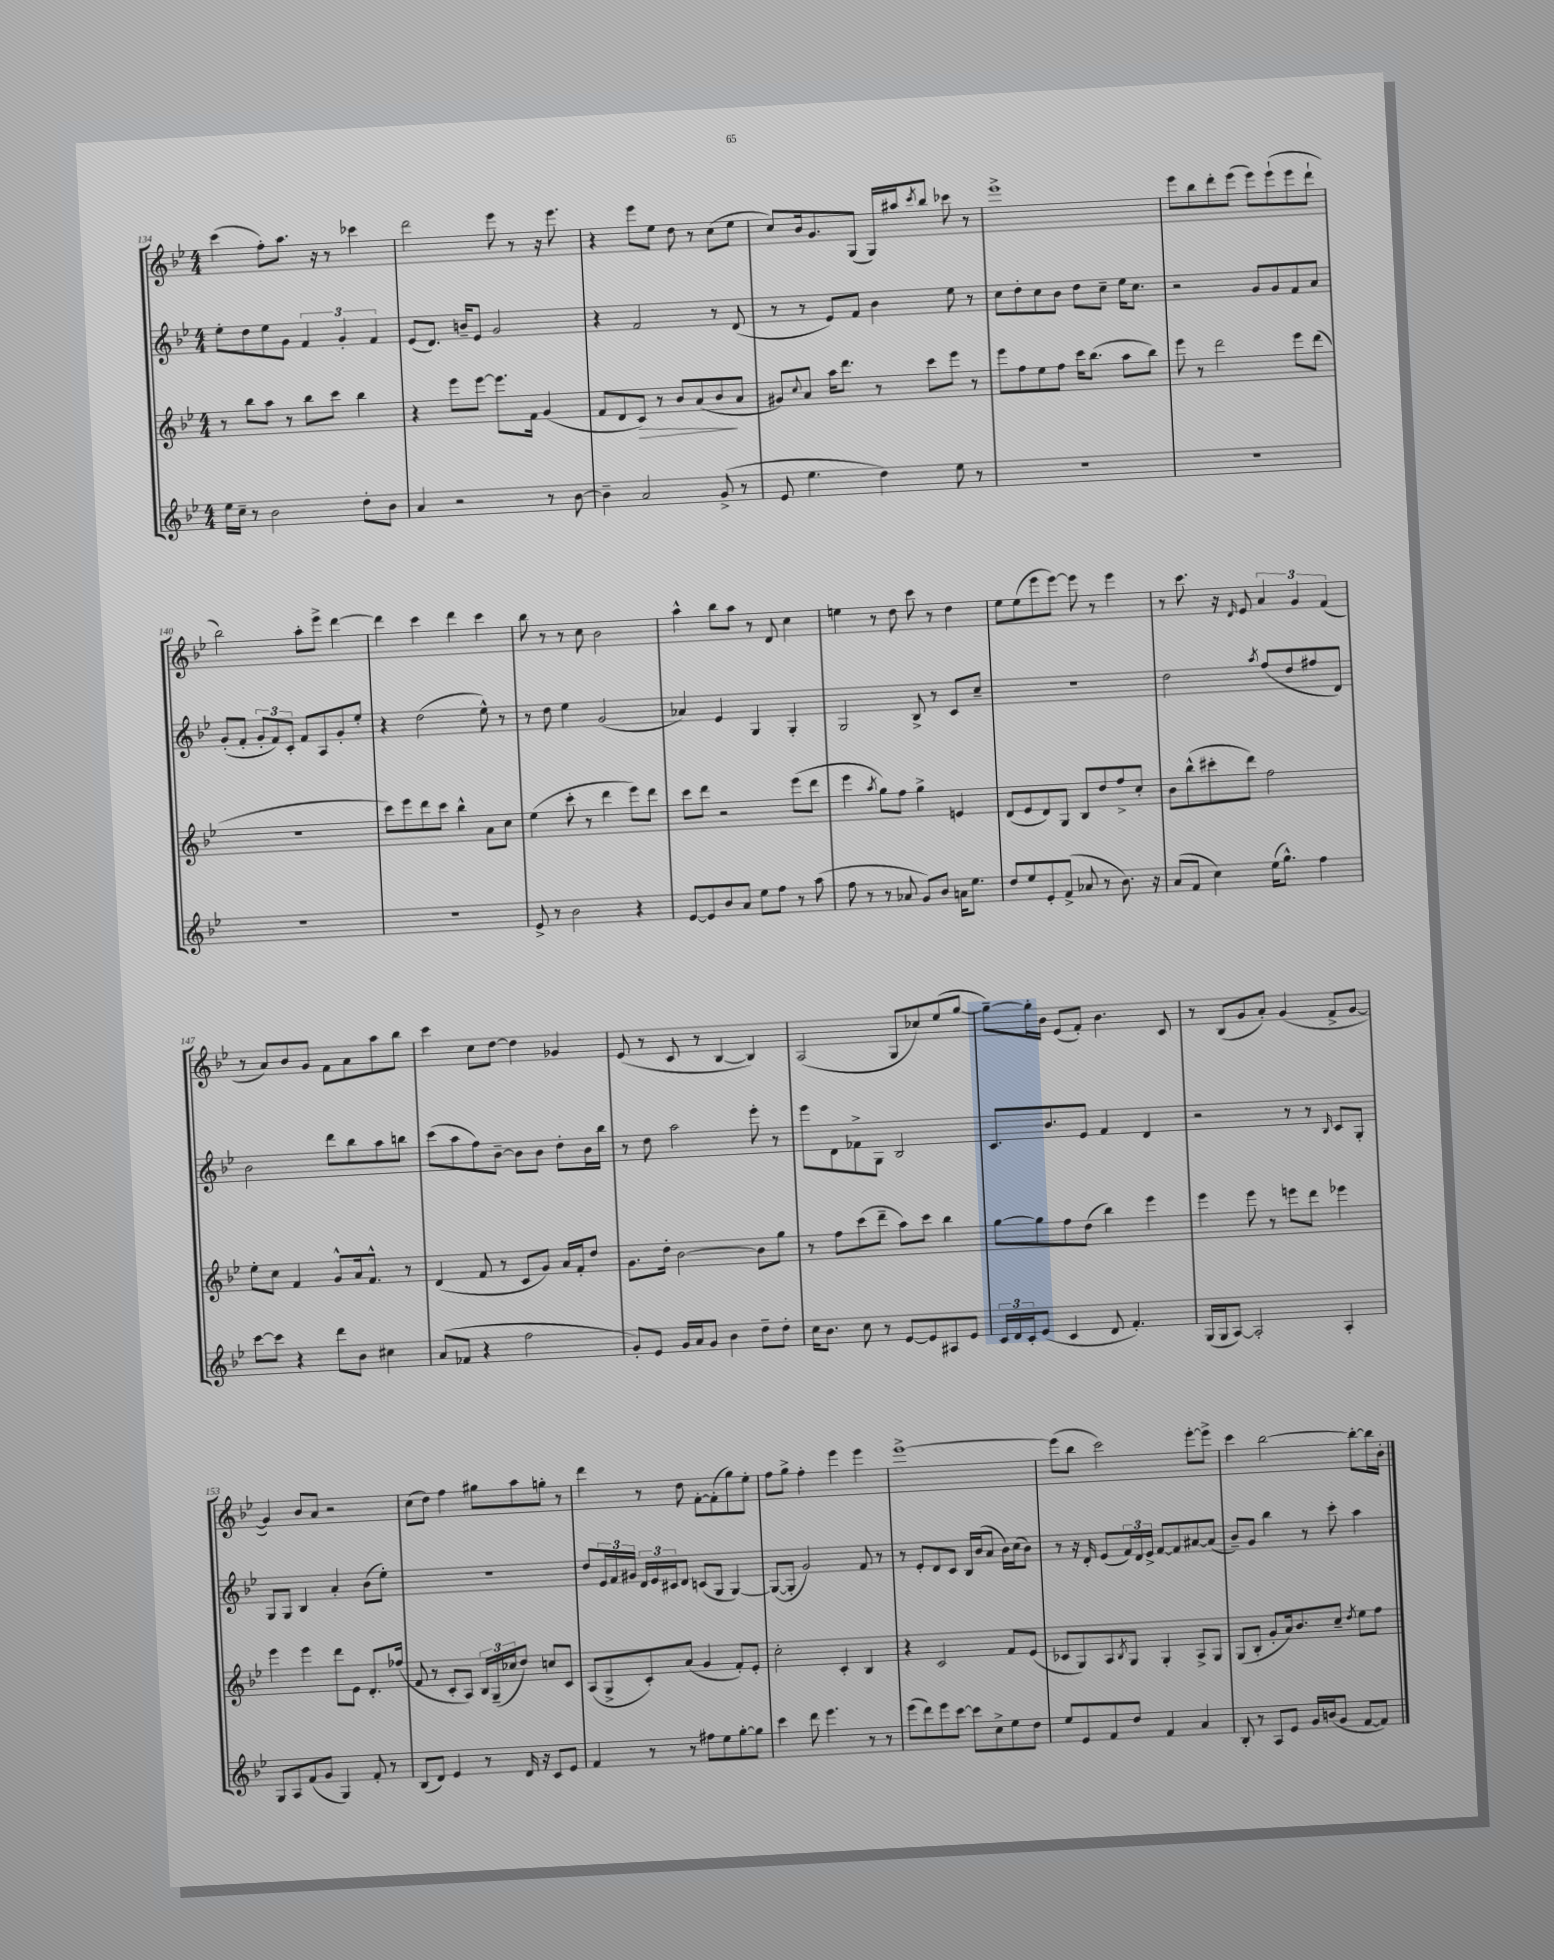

**kern	**kern	**kern	**kern
*staff4	*staff3	*staff2	*staff1
*clefG2	*clefG2	*clefG2	*clefG2
*k[b-e-]	*k[b-e-]	*k[b-e-]	*k[b-e-]
*M4/4	*M4/4	*M4/4	*M4/4
16ee-	8r	8ee-'	(4ccc
16cc~	.	.	.
8r	8bb-	8dd	.
2b-	8aa	8ee-	8ff')
.	8r	8g	8.aa
.	8bb-	6f	.
.	.	.	16r
.	8ccc	.	8r
.	.	6g'	.
8dd'	4bb-	.	4ccc-
.	.	6f	.
8b-	.	.	.
=	=	=	=
4a	4r	(8e-	2ddd
.	.	8.d)	.
2r	8eee-	.	.
.	.	16b~	.
.	[8eee-	8e-	.
.	8.eee-]	2g	8eee-
.	.	.	8r
.	16f	.	.
8r	(4g	.	16r
.	.	.	8.eee-
[8b-	.	.	.
=	=	=	=
4b-~]	8f	4r	4r
.	8d	.	.
2a	8c)	2f	8eee-
.	8r	.	8ee-
.	8b-	.	8dd
.	(8a	.	8r
(8g^	8b-	8r	(8cc
8r	8a	(8d	8ee-
=	=	=	=
8e-	8g#)	8r	8cc)
.	8qqcc	.	.
4.ee-	8a	8r	16b-
.	.	.	8.g
.	16aa	8e-)	.
.	8.ddd	.	.
.	.	8f	(8G
4dd)	8r	4b-	16G)
.	.	.	16aa#
.	.	.	8qccc
.	8ccc	.	8bb-
8ee-	8eee-	8ee-	8ccc-
8r	8r	8r	8r
=	=	=	=
1r	8eee-	8cc	1eee-^
.	8ff	8dd'	.
.	8ee-	8cc	.
.	8ff	8b-	.
.	16ccc	8dd	.
.	(8.bb-	.	.
.	.	8cc~	.
.	8aa	16ee-	.
.	.	8.cc	.
.	8bb-)	.	.
=	=	=	=
1r	8eee-	2r	8eee-
.	8r	.	8bb-
.	2ddd	.	8ddd'
.	.	.	(8eee-
.	.	8g	8eee-)
.	.	8g	(8eee-`
.	8eee-	8f	8eee-
.	(8ddd	8a	8ddd`
=	=	=	=
1r	1r	(8g'	2bb-)
.	.	8f'	.
.	.	12g'	.
.	.	12f)	.
.	.	12c'	.
.	.	8f	8aa'
.	.	8A	8eee-^
.	.	8g'	[4ddd
.	.	8ee-'	.
=	=	=	=
1r	8ccc)	4r	4ddd]
.	8eee-	.	.
.	8ddd	(2dd	4ccc
.	8ccc	.	.
.	4bb-^^	.	4ddd
.	8a	8ee-^^)	4ccc
.	8cc	8r	.
=	=	=	=
8e-^	(4ee-	8r	8bb-
8r	.	8dd	8r
2b-	8ccc'	4ee-	8r
.	8r	.	8cc
.	4ddd	(2g	2b-
4r	8eee-)	.	.
.	8ddd	.	.
=	=	=	=
[8e-	8ccc	4a-)	4aa^^
8e-]	8ddd	.	.
8b-	2r	4e-	8bb-
8a	.	.	8aa
8ee-	.	4G	8r
8ff	.	.	8d
8r	(8eee-	4G'	4cc
(8aa	8ddd	.	.
=	=	=	=
8ff	4eee-	2G	4ee
8r	.	.	.
.	8qaa	.	.
8r	8gg)	.	8r
8a-	8ff	.	8dd
8g)	4gg^	8B-^	8ccc
8b-	.	8r	8r
16a	4e	8c	4dd
8.ee-	.	.	.
.	.	8cc~	.
=	=	=	=
8dd	(8d	1r	8ee-
8ee-	8e-	.	(8ee-
8e-'	8d)	.	8eee-
(8f^	8G	.	[8eee-)
8a-	8B-	.	8eee-]
8r	8dd	.	8r
8.b-)	8ff^	.	4eee-
.	8cc'	.	.
16r	.	.	.
=	=	=	=
(8a	8b-	2dd	8r
8f	(8bb-^^	.	8.ccc
4cc)	8ccc#'	.	.
.	.	.	16r
.	.	.	16qqd
.	8ddd)	.	8e-
.	.	8qaa	.
(16ee-	2ff	(8ff	6a
8.gg^^)	.	.	.
.	.	8dd	.
.	.	.	6g
4ff	.	8ff#	.
.	.	.	(6f
.	.	8d)	.
=	=	=	=
[8ccc	8ee-'	2b-	8r
8ccc]	8cc	.	8a)
4r	4f	.	8b-
.	.	.	8g
8ddd	8g^^	8ddd	8f
8b-	16a	8bb-	8a
.	8.f^^	.	.
4cc#	.	8aa	8aa
.	8r	8bb	8bb-
=	=	=	=
(8a	(4d	(8ccc	4ccc
8f-	.	8aa	.
4r	8f	8ff)	8cc
.	8r	[8b-~	[8dd
2ff	8c	8b-]	4dd]
.	8g)	8b-	.
.	16a	8dd'	4g-
.	16f'	.	.
.	8dd	16b-	.
.	.	16bb-	.
=	=	=	=
8g')	8.g	8r	(8e-
8e-	.	8dd	8r
.	16dd'	.	.
16g	[2b-	2aa	8c
16a	.	.	.
8g	.	.	8r
4b-	.	.	[4B-
8dd~	8b-]	8eee-'	4B-])
8dd'	8gg	8r	.
=	=	=	=
16cc	8r	8eee-	(2A
8.b-	.	.	.
.	8ff	8d	.
8cc	(8ccc	8f-^	.
8r	8ddd~	8G	.
[8e-	8aa)	2B-	8G
8e-]	8ccc	.	8cc-)
8A#	4bb-	.	(8ee-
8e-	.	.	[8gg
=	=	=	=
24c	[8gg	8.c	8gg~_)
24d	.	.	.
24c'	.	.	.
(8e-	8gg]	.	16gg']
.	.	8.b-	16b-
4c	8ff	.	(8e-
.	(8dd	8e-	8f')
8d	4bb-)	4f	4.b-
4.f')	.	.	.
.	4eee-	4d	.
.	.	.	8c
=	=	=	=
(16G	4eee-	2r	8r
16G	.	.	.
[8A)	.	.	(8B-
2A']	8eee-	.	8g
.	8r	.	8a')
.	8eee	8r	(4g
.	8ddd	8r	.
.	.	16qqB-	.
4A'	4eee-	8c	8f^
.	.	8G'	[8g
=	=	=	=
8G	4eee-	8G	4g])
8A	.	8G	.
(8f	4eee-	4B-	8b-
8g	.	.	8a
4G)	8ddd	4a'	2r
.	8e-	.	.
8f'	8.d'	(8b-	.
8r	.	8ee-')	.
.	(16ff-	.	.
=	=	=	=
(8B-	8f	1r	(8cc
8d)	8r	.	8dd)
4e-	8c'	.	4ff
.	8A)	.	.
8r	24B-	.	8gg#
.	(24G~	.	.
.	24cc-	.	.
16d	8dd)	.	8aa
16r	.	.	.
8c	8cc	.	8gg'
8e-	8c	.	8r
=	=	=	=
4f	(8A	8dd	4ddd
.	8G^	24e-	.
.	.	24f	.
.	.	24g#	.
8r	8c')	24d	8r
.	.	24e-	.
.	.	24c#	.
8r	(8a	8d	8dd
8ff#	4g	(8c	[8f'
8ee-	.	8G	(8f']
[8gg'	8f')	[4G)	8gg)
8gg]	8e-'	.	8ee-'
=	=	=	=
4ccc	2cc'	(8G_	8ff
.	.	8G']	8gg^
8ddd	.	2g)	4ff'
4.eee-	.	.	.
.	4c'	.	4eee-
8r	4B-	8f	4eee-
8r	.	8r	.
=	=	=	=
(8eee-	4r	8r	[1eee-^
8ddd)	.	8e-'	.
8eee-	2c	8d	.
[8ccc	.	8c	.
8ccc]	.	16B-	.
.	.	(16b-	.
8cc^	.	8a	.
8ee-	8f	16b-)	.
.	.	(16cc	.
8dd	(8e-	8b-)	.
=	=	=	=
8ee-	8c-	8r	(8eee-]
8e-	8G)	16r	8bb-
.	.	16d'	.
8f	8A	(8e-	2ccc)
.	8qB-	.	.
8dd	8G	24f)	.
.	.	24d	.
.	.	24e-^	.
4f	4G'	[8f	.
.	.	8f]	.
4a	8A^	[8a#	[8eee-'
.	8G	(8a#]	8eee-^]
=	=	=	=
8B-'	(8G	8b-~)	4ccc
8r	8B-'	8g	.
8A	8g'	4bb-	[2bb-
8e-	16a)	.	.
.	8.b-	.	.
16g	.	8r	.
(16b	.	.	.
8g	8cc~	8ccc'	.
.	8qdd	.	.
[8f	8ee-	4aa	8bb-'_
8f])	8ff	.	16bb-]
.	.	.	16b-'
==	==	==	==
*-	*-	*-	*-
